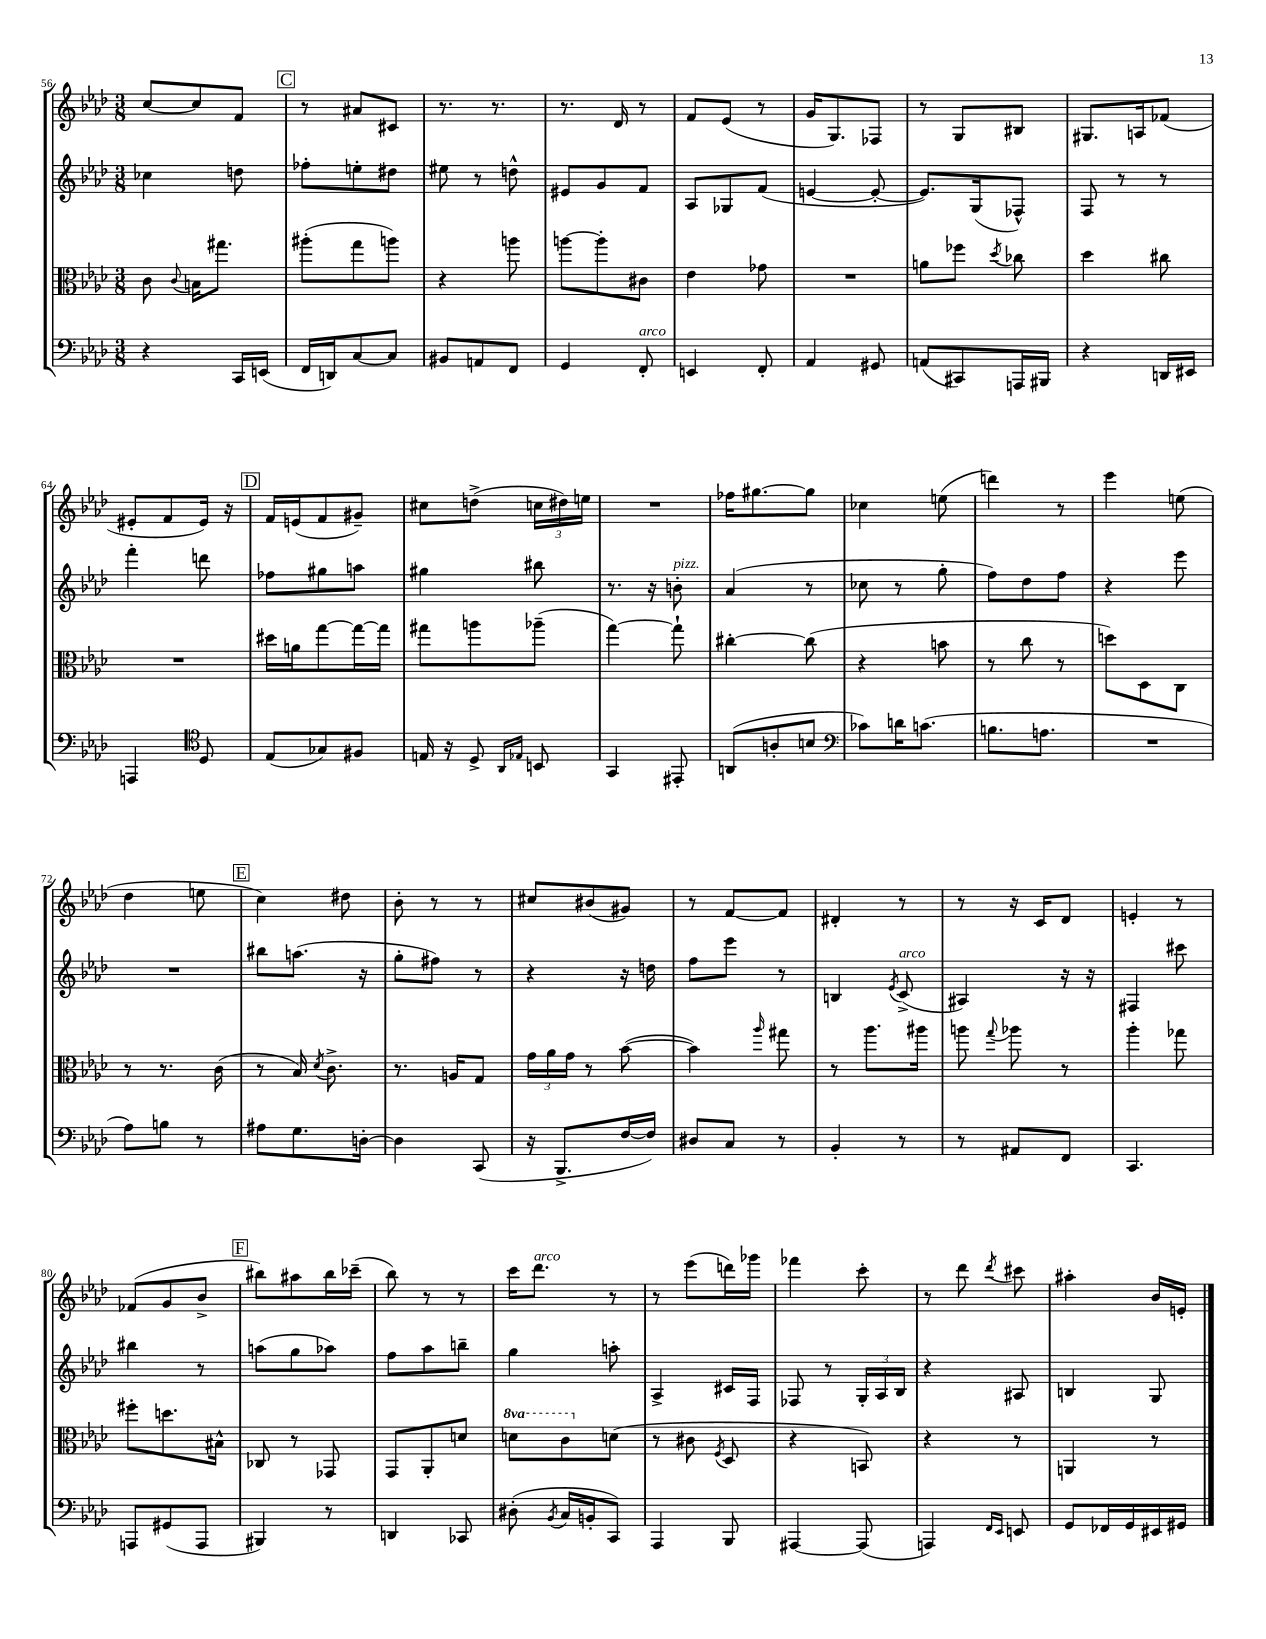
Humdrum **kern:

**kern	**kern	**kern	**kern
*part4	*part3	*part2	*part1
*staff4	*staff3	*staff2	*staff1
*clefF4	*clefC3	*clefG2	*clefG2
*k[b-e-a-d-]	*k[b-e-a-d-]	*k[b-e-a-d-]	*k[b-e-a-d-]
*M3/8	*M3/8	*M3/8	*M3/8
=56	=56	=56	=56
4r	8c\	4cc-X\	[8cc/L
.	8qqc/	.	.
.	16Bn\KL	.	8cc/]
.	8.gg#X\J	.	.
16CC/LL	.	8ddn\	8f/J
(16EEn/JJ	.	.	.
!!LO:REH:place=s1:t=C
=57	=57	=57	=57
16FF/LL	(8aa#X'\L	8ff-X'\L	8r
16DDn/J)	.	.	.
[8C/	8gg\	8een'\	8a#X/L
8C/J]	8aan\J)	8dd#X\J	8c#X/J
=58	=58	=58	=58
8BB#X/L	4r	8ee#X\	8.r
8AAn/	.	8r	.
.	.	.	8.r
8FF/J	8aan\	8ddn^^\	.
=59	=59	=59	=59
4GG/	[8aan\L	8e#X/L	8.r
.	8aa'\]	8g/	.
.	.	.	16d-/
!LO:TX:a:i:t=arco	!	!	!
8FF'/	8c#X\J	8f/J	8r
=60	=60	=60	=60
4EEn/	4e-\	8A-/L	8f/L
.	.	8G-X/	(8e-/J
8FF'/	8g-X\	(8f/J	8r
=61	=61	=61	=61
4AA-/	4.r	[4en/	16g/KL
.	.	.	8.G/)
8GG#X/	.	8e'/_	8F-X/J
=62	=62	=62	=62
(8AAn/L	8an\L	8.e/L])	8r
8CC#X/)	8ff-X\J	.	8G/L
.	.	(16G/k	.
.	8qdd-/	.	.
16AAAn/L	8cc-X\	8F-X^^/J)	8B#X/J
16BBB#X/JJ	.	.	.
=63	=63	=63	=63
4r	4dd-\	8F/	8.G#X/L
.	.	8r	.
.	.	.	16An/k
16DDn/LL	8cc#X\	8r	(8f-X/J
16EE#X/JJ	.	.	.
!!LO:LB:g=z
=64	=64	=64	=64
4AAAn/	4.r	4fff'\	8e#X'/L
.	.	.	8f/
*clefC4	*	*	*
8D-/	.	8dddn\	16e#/Jk)
.	.	.	16r
!!LO:REH:place=s1:t=D
=65	=65	=65	=65
(8E-/L	16dd#X\LL	8ff-X\L	16f/LL
.	16an\J	.	(16en/J
8G-X/)	[8gg\	8gg#X\	8f/
8F#X/J	16gg\L_	8aan\J	8g#X~/J)
.	16gg\JJ]	.	.
=66	=66	=66	=66
16En/	8gg#X\L	4gg#X\	8cc#X\L
16r	.	.	.
8D-^/	8aan\	.	(8ddn^\J
16qqAA-/LL	.	.	.
16qqE-X/JJ	.	.	.
8BBn/	(8aa-X~\J	8bb#X\	24ccn\LL
.	.	.	24dd#X\)
.	.	.	24een\JJ
=67	=67	=67	=67
4GG/	[4gg\)	8.r	4.r
.	.	16r	.
!	!	!LO:TX:a:i:t=pizz.	!
8EE#X'/	8gg`\]	8bn'\	.
=68	=68	=68	=68
(8AAn/L	[4cc#X'\	(4a-/	16ff-X\KL
.	.	.	[8.gg#X\
8An'/	.	.	.
8Bn/J	(8cc#\]	8r	8gg#\J]
=69	=69	=69	=69
*clefF4	*	*	*
8c-X\L)	4r	8cc-X\	4cc-X\
16dn\K	.	8r	.
(8.cn\J	.	.	.
.	8bn\	8gg'\	(8een\
=70	=70	=70	=70
8.Bn\L	8r	8ff\L)	4dddn\)
.	8cc\	8dd-\	.
8.An\J	.	.	.
.	8r	8ff\J	8r
=71	=71	=71	=71
4.r	8ddn\L)	4r	4eee-\
.	8D-\	.	.
.	8C\J	8eee-\	(8een\
!!LO:LB:g=z
=72	=72	=72	=72
8A-\L)	8r	4.r	4dd-\
8Bn\J	8.r	.	.
8r	.	.	8een\
.	(16c\	.	.
!!LO:REH:place=s1:t=E
=73	=73	=73	=73
8A#X\L	8r	8bb#X\L	4cc\)
8.G\	16B-/)	(8.aan\J	.
.	8qd-/	.	.
.	8.c^\	.	.
.	.	.	8dd#X\
[16Dn'\Jk	.	16r	.
=74	=74	=74	=74
4D\]	8.r	8gg'\L	8b-'\
.	.	8ff#X\J)	8r
.	16An/KL	.	.
(8CC/	8G/J	8r	8r
=75	=75	=75	=75
16r	24g\LL	4r	8cc#X/L
.	24a-\	.	.
8.BBB-^/L	.	.	.
.	24g\JJ	.	.
.	8r	.	(8b#X/
[16F/L	([8b-\	16r	8g#X/J)
16F/JJ])	.	16ddn\	.
=76	=76	=76	=76
8D#X/L	4b-\])	8ff\L	8r
8C/J	.	8eee-\J	[8f/L
.	16qqaa-/	.	.
8r	8gg#X\	8r	8f/J]
=77	=77	=77	=77
4BB-'/	8r	4Bn/	4d#X'/
.	8.aa-\L	.	.
.	.	8qe-/	.
!	!	!LO:TX:a:i:t=arco	!
8r	.	(8c^/	8r
.	16aa#X\Jk	.	.
=78	=78	=78	=78
8r	8aan\	4A#X/)	8r
.	8qqgg/	.	.
8AA#X/L	8aa-X\	.	16r
.	.	.	16c/KL
8FF/J	8r	16r	8d-/J
.	.	16r	.
=79	=79	=79	=79
4.CC/	4aa-'\	4F#X/	4en'/
.	8gg-X\	8ccc#X\	8r
!!LO:LB:g=z
=80	=80	=80	=80
8AAAn/L	8ff#X'\L	4bb#X\	(8f-X/L
(8GG#X/	8.ddn\	.	8g/
8AAA/J	.	8r	8b-^/J
.	16B#X^^\Jk	.	.
!!LO:REH:place=s1:t=F
=81	=81	=81	=81
4BBB#X/)	8C-X/	(8aan\L	8bb#X\L)
.	8r	8gg\	8aa#X\
8r	8GG-X/	8aa-X\J)	16bb#\L
.	.	.	(16ccc-X~\JJ
=82	=82	=82	=82
4DDn/	8GG/L	8ff\L	8bb-\)
.	8AA-'/	8aa-\	8r
8CC-X/	8dn/J	8bbn~\J	8r
=83	=83	=83	=83
*	*8va	*	*
(8D#X'\	8ddn\L	4gg\	16ccc\KL
!	!	!	!LO:TX:a:i:t=arco
.	.	.	8.ddd-\J
8qBB-/	.	.	.
16C/LL	8cc\	.	.
16BBn'/J	.	.	.
*	*X8va	*	*
8CC/J)	(8dn\J	8aan'\	8r
=84	=84	=84	=84
4AAA-/	8r	4A-^/	8r
.	8c#X\	.	(8eee-\L
.	8qF/	.	.
8BBB-/	8D-/	16c#X/LL	16dddn\L)
.	.	16F/JJ	16ggg-X\JJ
=85	=85	=85	=85
[4AAA#X/	4r	8F-X/	4fff-X\
.	.	8r	.
(8AAA#/]	8BBn/)	24G'/LL	8ccc'\
.	.	24A-/	.
.	.	24B-/JJ	.
=86	=86	=86	=86
4AAAn/)	4r	4r	8r
.	.	.	8ddd-\
16qqFF/LL	.	.	.
16qqEE-/JJ	.	.	8qddd-/
8EEn/	8r	8A#X/	8ccc#X\
=87	=87	=87	=87
8GG/L	4AAn/	4Bn/	4aa#X'\
16FF-X/L	.	.	.
16GG/	.	.	.
16EE#X/	8r	8G/	16b-/LL
16GG#X/JJ	.	.	16en'/JJ
==	==	==	==
*-	*-	*-	*-
